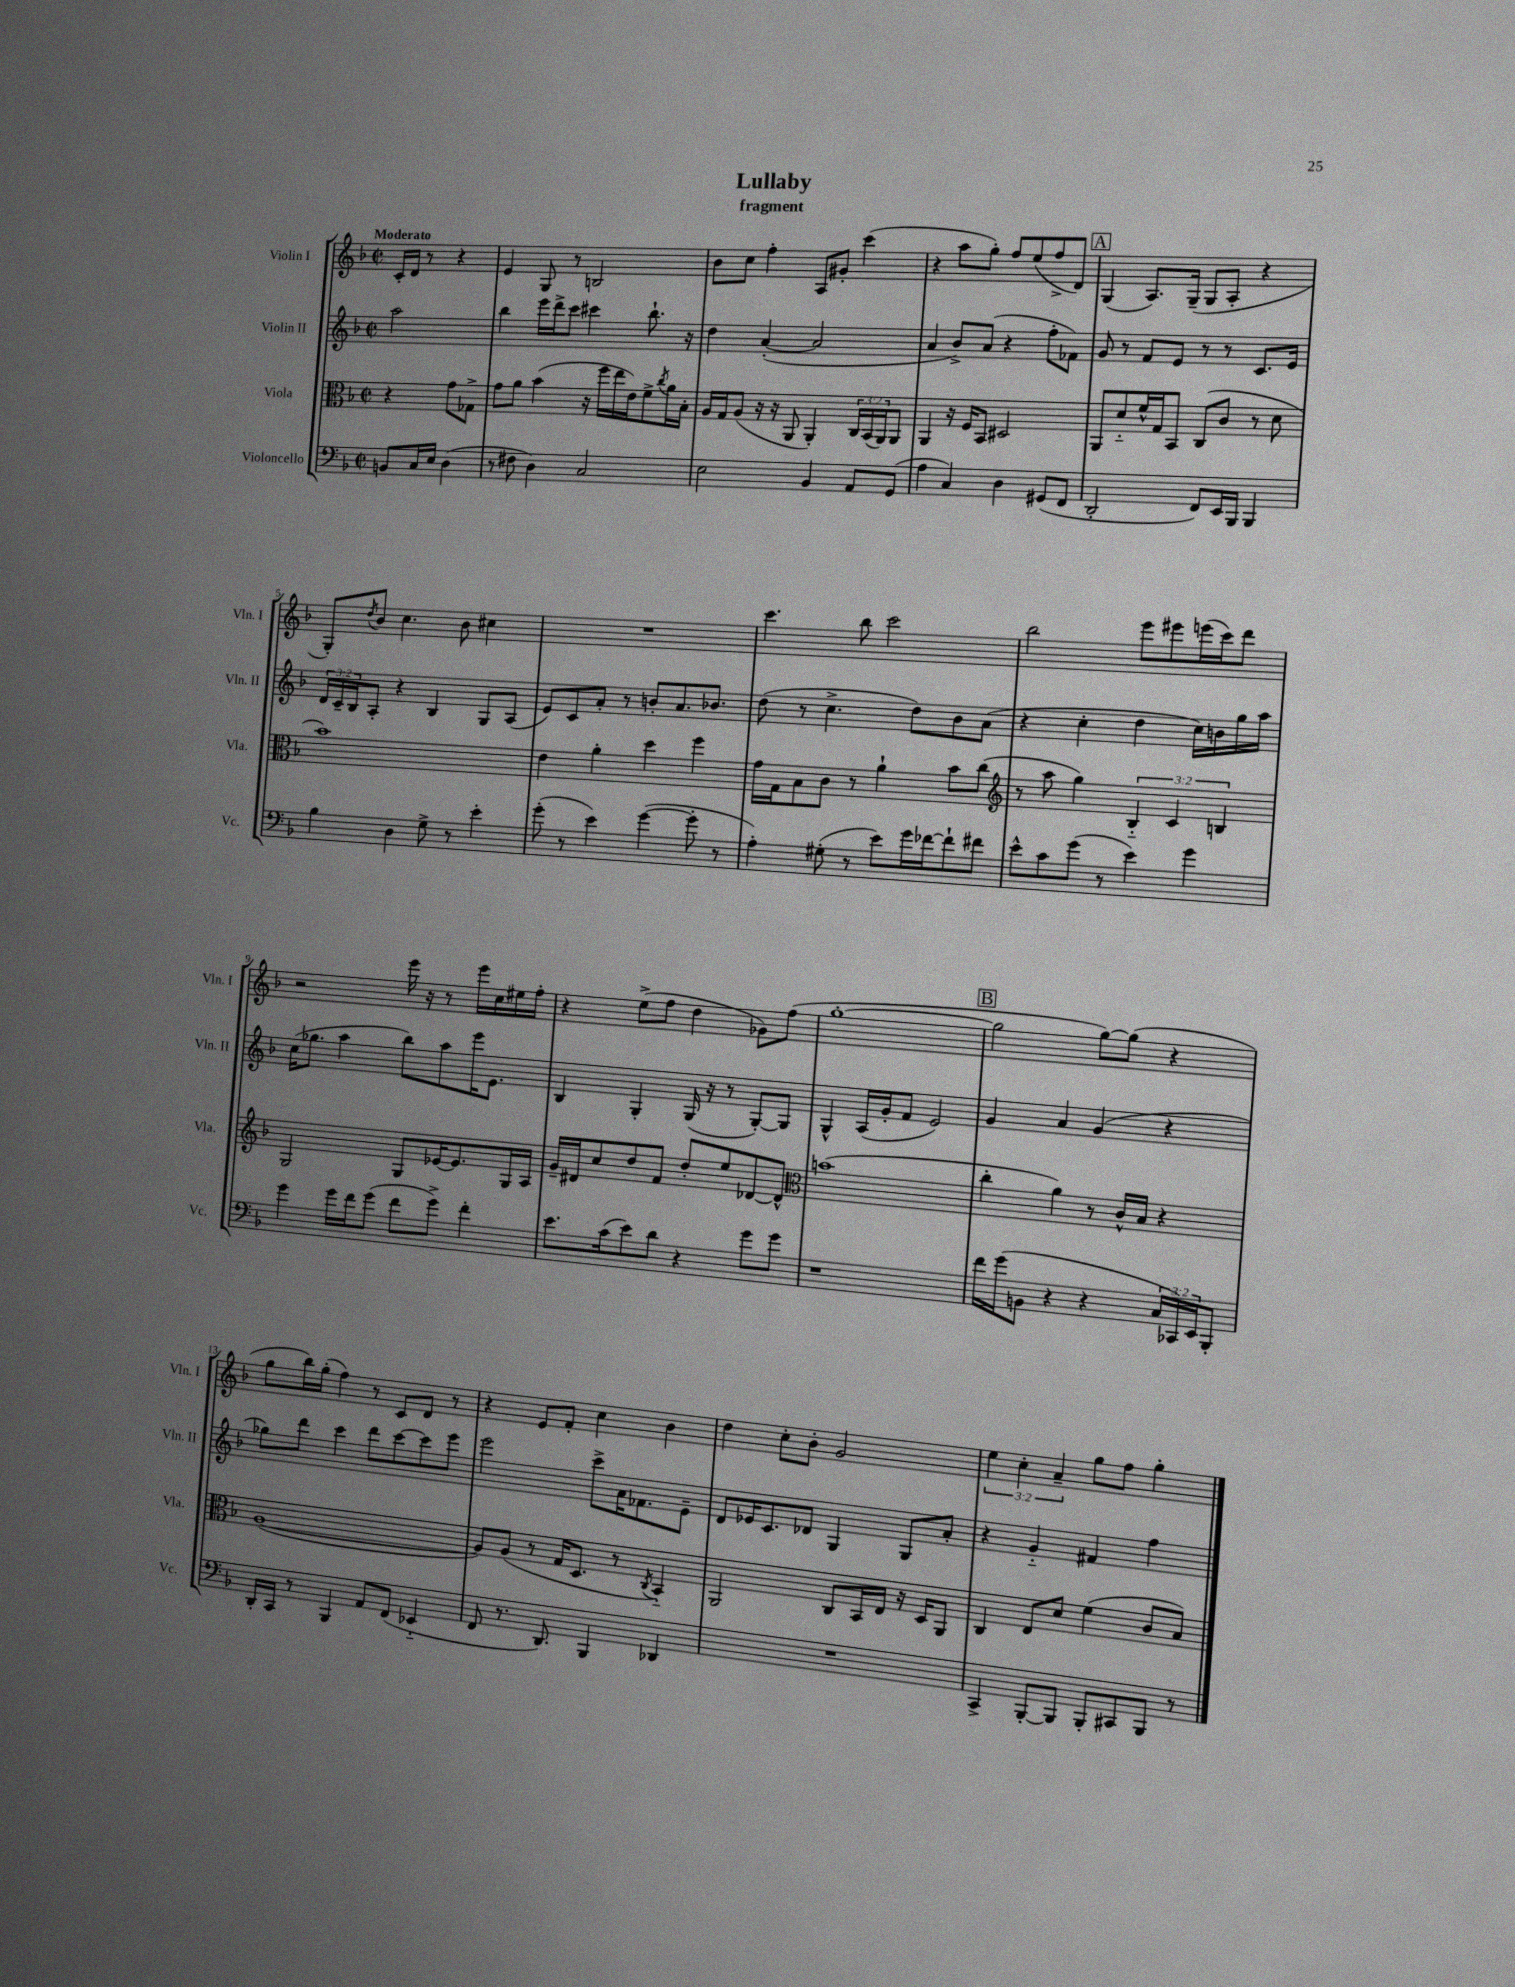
\header { title = "Lullaby" subtitle = "fragment" }
<<
\new StaffGroup <<
\new Staff = "s0" \with { instrumentName = "Violin I" shortInstrumentName = "Vln. I" } {
    \clef treble \key f \major \defaultTimeSignature \time 2/2 \override Staff.TupletNumber.text = #tuplet-number::calc-fraction-text \partial 2 \tempo "Moderato"
    c'16-. d'16 r8 r4 |
    e'4 g8 r8 b2 |
    bes'8 c''8 f''4-. a8 gis'8-. c'''4( |
    r4 a''8 g''8-.) f''8 e''8( f''8-> d'8) |
    \mark \markup { \box "A" } g4( a8.) g16--( g8 a8-. r4 |
    g8-.) \acciaccatura { d''8 } bes'8 c''4. bes'8 cis''4 |
    R1 |
    c'''4. bes''8 c'''2 |
    bes''2 e'''8 eis'''8 e'''16( c'''16) d'''8 |
    r2 e'''16 r16 r8 e'''16 c''16 eis''16 f''16-. |
    r4 e''8->( f''8 d''4 ges'8) f''8( |
    g''1~-. |
    \mark \markup { \box "B" } g''2 g''8~) g''8( r4 |
    g''8 bes''16) g''16-.( f''4) r8 c'8 d'8 r8 |
    r4 e'8 f'8-. c''4 bes'4 |
    d''4 c''8-. bes'8-. g'2 |
    \tuplet 3/2 { e''4 c''4-. a'4-- } g''8 f''8 g''4-. \bar "|." |
}
\new Staff = "s1" \with { instrumentName = "Violin II" shortInstrumentName = "Vln. II" } {
    \clef treble \key f \major \defaultTimeSignature \time 2/2 \override Staff.TupletNumber.text = #tuplet-number::calc-fraction-text \partial 2
    a''2 |
    bes''4 e'''16 d'''16-> c'''8 cis'''4 bes''8.-! r16 |
    d''4 a'4~-.( a'2 |
    a'4 bes'8->) a'8( r4 f''8-. fes'8) |
    \mark \markup { \box "A" } g'8 r8 f'8 e'8 r8 r8 c'8. e'16 |
    \tuplet 3/2 { d'16 c'16-- bes16 } a8-. r4 bes4 g8 a8( |
    e'8) c'8 a'8-. r8 b'8-. a'8. bes'8. |
    d''8( r8 c''4.-> d''8) bes'8 a'8( |
    r4 c''4-. d''4 c''16) b'16 g''16 a''16 |
    c''16( ges''8. a''4 bes''8) a''8 e'''16 e'8. |
    bes4 g4-. g16( r16 r8 g8~-.) g8 |
    g4-^ a16( g'16-. f'8 e'2) |
    \mark \markup { \box "B" } g'4 a'4 g'4( r4 |
    ges''8) d'''8 c'''4 d'''8 c'''8~ c'''8 e'''8 |
    e'''2 c'''8-> a'16 fes'8. e'8-- |
    d'8 ees'16 c'8. des'8 g4 g8 a'8-. |
    r4 g'4-_ fis'4 f''4 \bar "|." |
}
\new Staff = "s2" \with { instrumentName = "Viola" shortInstrumentName = "Vla." } {
    \clef alto \key f \major \defaultTimeSignature \time 2/2 \override Staff.TupletNumber.text = #tuplet-number::calc-fraction-text \partial 2
    r4 g'8 ges8-> |
    g'8 a'8 bes'4( r16 f''16 e''16 e'16) f'8-> \acciaccatura { c''8 } a'16 bes16-. |
    a16 g16 a8( r16 r16 a,8 a,4-.) \tuplet 3/2 { c16 bes,16( a,16) } a,8 |
    a,4 r16 f16 bes,8 dis2 |
    \mark \markup { \box "A" } a,8 d'8-_ f'16-^ g16 bes,8 c8( c'8 r8 d'8 |
    bes'1) |
    e'4 a'4-. d''4 f''4 |
    g'16 g16 bes8 c'8 r8 a'4-! bes'8 c''8( |
    \clef treble r8 a''8 g''4) \tuplet 3/2 { bes4-_ c'4 b4 } |
    g2 g8 ees'16~ ees'8. g16 a16 |
    g'16-- dis'16 c''8 d''8 f'8 d''8-. e''8 des'8~ des'8-^ |
    \clef alto b'1( |
    \mark \markup { \box "B" } c''4-. a'4) r8 c'16-^ bes16 r4 |
    a1~( |
    a8) a8( r8 g16 d8. r8 \acciaccatura { c8 } bes,4-_) |
    a,2 c8 bes,16 e16 r16 d16 a,8 |
    c4 e8 d'8 f'4( c'8 bes8) \bar "|." |
}
\new Staff = "s3" \with { instrumentName = "Violoncello" shortInstrumentName = "Vc." } {
    \clef bass \key f \major \defaultTimeSignature \time 2/2 \override Staff.TupletNumber.text = #tuplet-number::calc-fraction-text \partial 2
    b,8 c16 e16 d4( |
    r8 fis8 d4) c2 |
    e2 bes,4 a,8 g,8( |
    a4 c4) d4 gis,8( f,8 |
    \mark \markup { \box "A" } d,2-. f,8) e,16 bes,,16 bes,,4 |
    bes4 d4 g8-> r8 e'4-. |
    g'8-.( r8 e'4) g'4~( g'8-. r8 |
    a4-.) gis8-.( r8 e'8) g'16 fes'16~ fes'8-! fis'8 |
    e'8-^ c'8 g'8( r8 e'4) g'4 |
    g'4 g'16 f'16 g'8( f'8 g'8->) f'4-. |
    e'8. c'16( e'8) d'8 r4 g'8 g'8 |
    r1 |
    \mark \markup { \box "B" } f'16 g'16( b,8 r4 r4 \tuplet 3/2 { c16 ces,16) e,16 } bes,,8-. |
    d,16-. c,16 r8 bes,,4 a,8 f,8( ees,4-_ |
    f,8 r8. d,8.) bes,,4 des,4 |
    R1 |
    c,4-> bes,,8~-. bes,,8 bes,,8-. cis,8 bes,,8 r8 \bar "|." |
}
>>
>>
